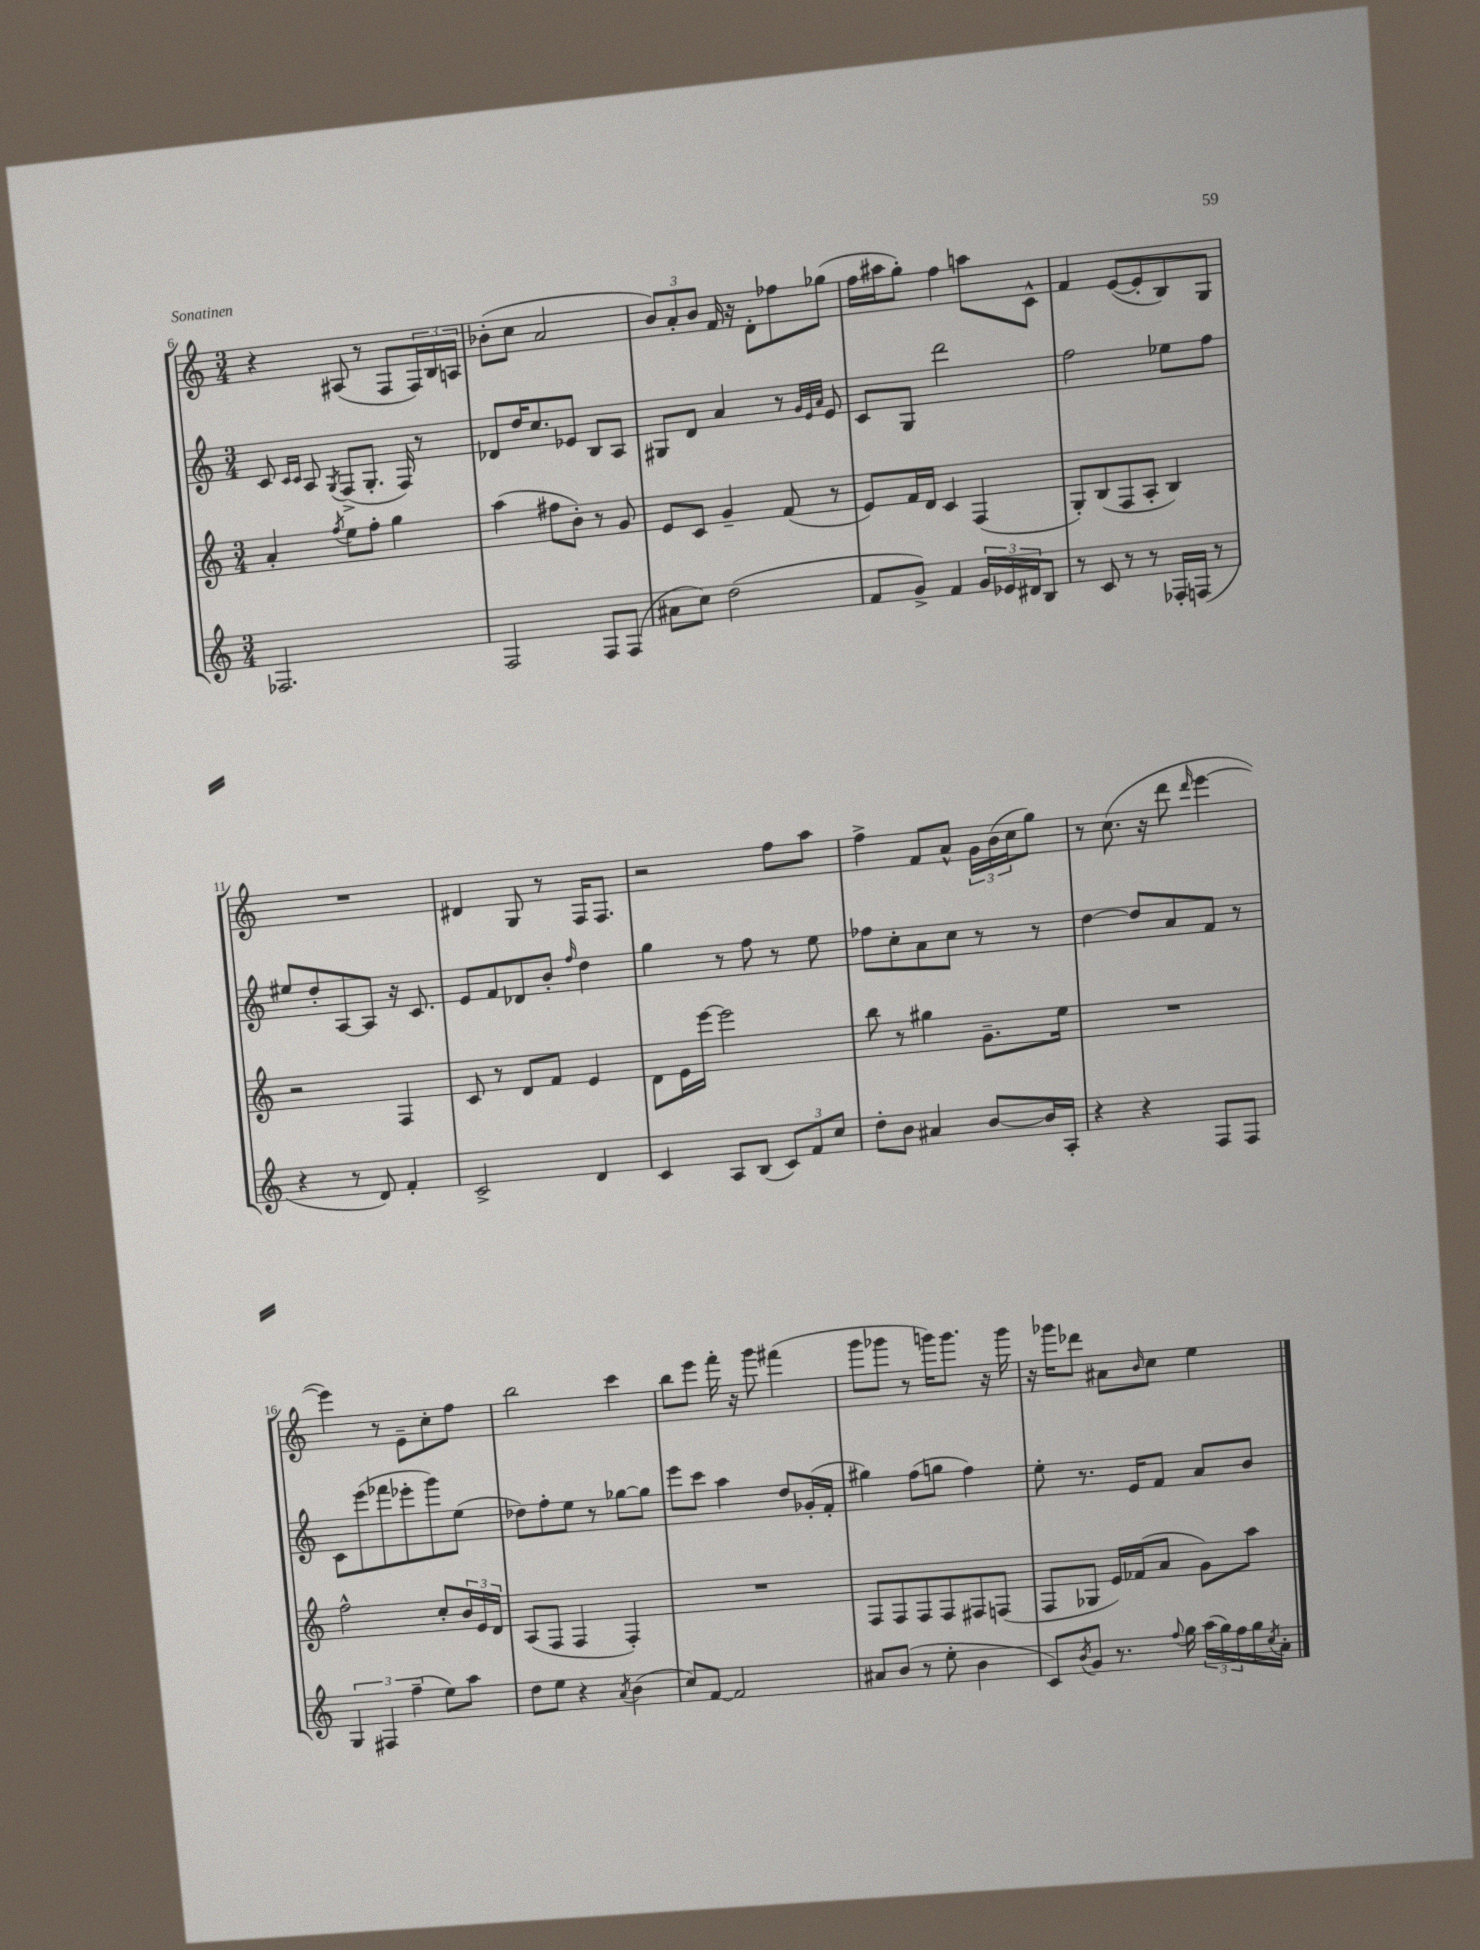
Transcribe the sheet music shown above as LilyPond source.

<<
\new StaffGroup <<
\new Staff = "s0" {
    \clef treble \key c \major \numericTimeSignature \time 3/4
    r4 ais8( r8 f8 \tuplet 3/2 { f16) b16 a16 } |
    bes'8-.( c''8 a'2 |
    \tuplet 3/2 { b'8) a'8-. b'8 } f'16 r16 d'8-. fes''8 ges''8( |
    f''16 ais''16 g''8-.) f''4 a''8 c'8-^ |
    f'4 e'8~( e'8-. b8) g8 |
    R2. |
    dis'4 g8 r8 f16 f8. |
    r2 f''8 a''8 |
    f''4-> f'8 a'8-^ \tuplet 3/2 { g'16 b'16( c''16 } g''8) |
    r8 c''8.( r16 d'''8 \grace { d'''16 } e'''4~ |
    e'''4) r8 e'8-- c''8-. f''8 |
    b''2 c'''4 |
    b''8 e'''8 f'''16-. r16 g'''8 fis'''4( |
    g'''8 ges'''8 r8 g'''16) g'''8. r16 g'''16 |
    r16 ges'''16 des'''8 ais'8 \grace { b'16 } c''8 e''4 \bar "|." |
}
\new Staff = "s1" {
    \clef treble \key c \major \numericTimeSignature \time 3/4
    c'8 \grace { c'16 c'16 } a8 \acciaccatura { g8 } f8->( g8.-. f16) r8 |
    des'8 d''16 c''8. ees'8 b8 a8 |
    gis8 d'8 a'4 r8 \grace { g'32 e'32 a'32 } e'8 |
    c'8 g8 d'''2 |
    f''2 ees''8 f''8 |
    eis''8 d''8-. a8~ a8 r16 c'8. |
    e'8 f'8 des'8 b'8-. \grace { f''16 } d''4 |
    g''4 r8 f''8 r8 e''8 |
    fes''8 c''8-. a'8 c''8 r8 r8 |
    d''4~ d''8 a'8 f'8 r8 |
    c'8 e'''8( fes'''8 ees'''8-. g'''8) e''8( |
    des''8) f''8-. e''8 r8 ges''8~ ges''8 |
    e'''8 c'''8 a''4 d''8 ges'16-.( f'16-. |
    gis''4) f''8( g''8 f''4) |
    e''8-. r8. e'16 f'8 a'8 b'8 \bar "|." |
}
\new Staff = "s2" {
    \clef treble \key c \major \numericTimeSignature \time 3/4
    a'4-. \acciaccatura { f''8 } e''8 f''8-. g''4 |
    a''4( fis''8 b'8-.) r8 g'8 |
    e'8 c'8 g'4-- f'8( r8 |
    e'8) f'16 d'16 c'4 f4( |
    g8-.) b8( f8 a8-. b4) |
    r2 f4 |
    c'8 r8 d'8 f'8 e'4 |
    d'8 e'16 e'''16~ e'''2 |
    b''8 r8 gis''4 g'8.-- e''16 |
    R2. |
    f''2-^ c''8-. \tuplet 3/2 { b'16 e'16 d'16 } |
    a8( f8 f4 f4-.) |
    R2. |
    f8 f8 f8 f8 fis8 f8( |
    f8 ges8 e'16) fes'16( a'8 g'8) a''8 \bar "|." |
}
\new Staff = "s3" {
    \clef treble \key c \major \numericTimeSignature \time 3/4
    fes2. |
    f2 f8 f8( |
    ais'8 c''8) d''2( |
    f'8 g'8->) f'4 \tuplet 3/2 { g'16 ees'16 dis'16 } b8 |
    r8 c'8 r8 r8 fes16-. f16( r8 |
    r4 r8 d'8) f'4-. |
    c'2-> d'4 |
    c'4 a8 b8( \tuplet 3/2 { c'8) f'8 c''8 } |
    d''8-. b'8 ais'4 b'8~ b'16 a16-. |
    r4 r4 f8 f8 |
    \tuplet 3/2 { g4 fis4 f''4--( } e''8) a''8 |
    d''8 e''8 r4 \acciaccatura { a'8 } b'4( |
    c''8) f'8~ f'2 |
    ais'8 b'8( r8 e''8-. b'4 |
    c'8) \acciaccatura { b'8 } g'8 r8. \appoggiatura { f''8 } g''16 \tuplet 3/2 { a''16( g''16) f''16 } g''16 \acciaccatura { c''8 } a'16-. \bar "|." |
}
>>
>>
\layout { \context { \Score currentBarNumber = #6 } }
